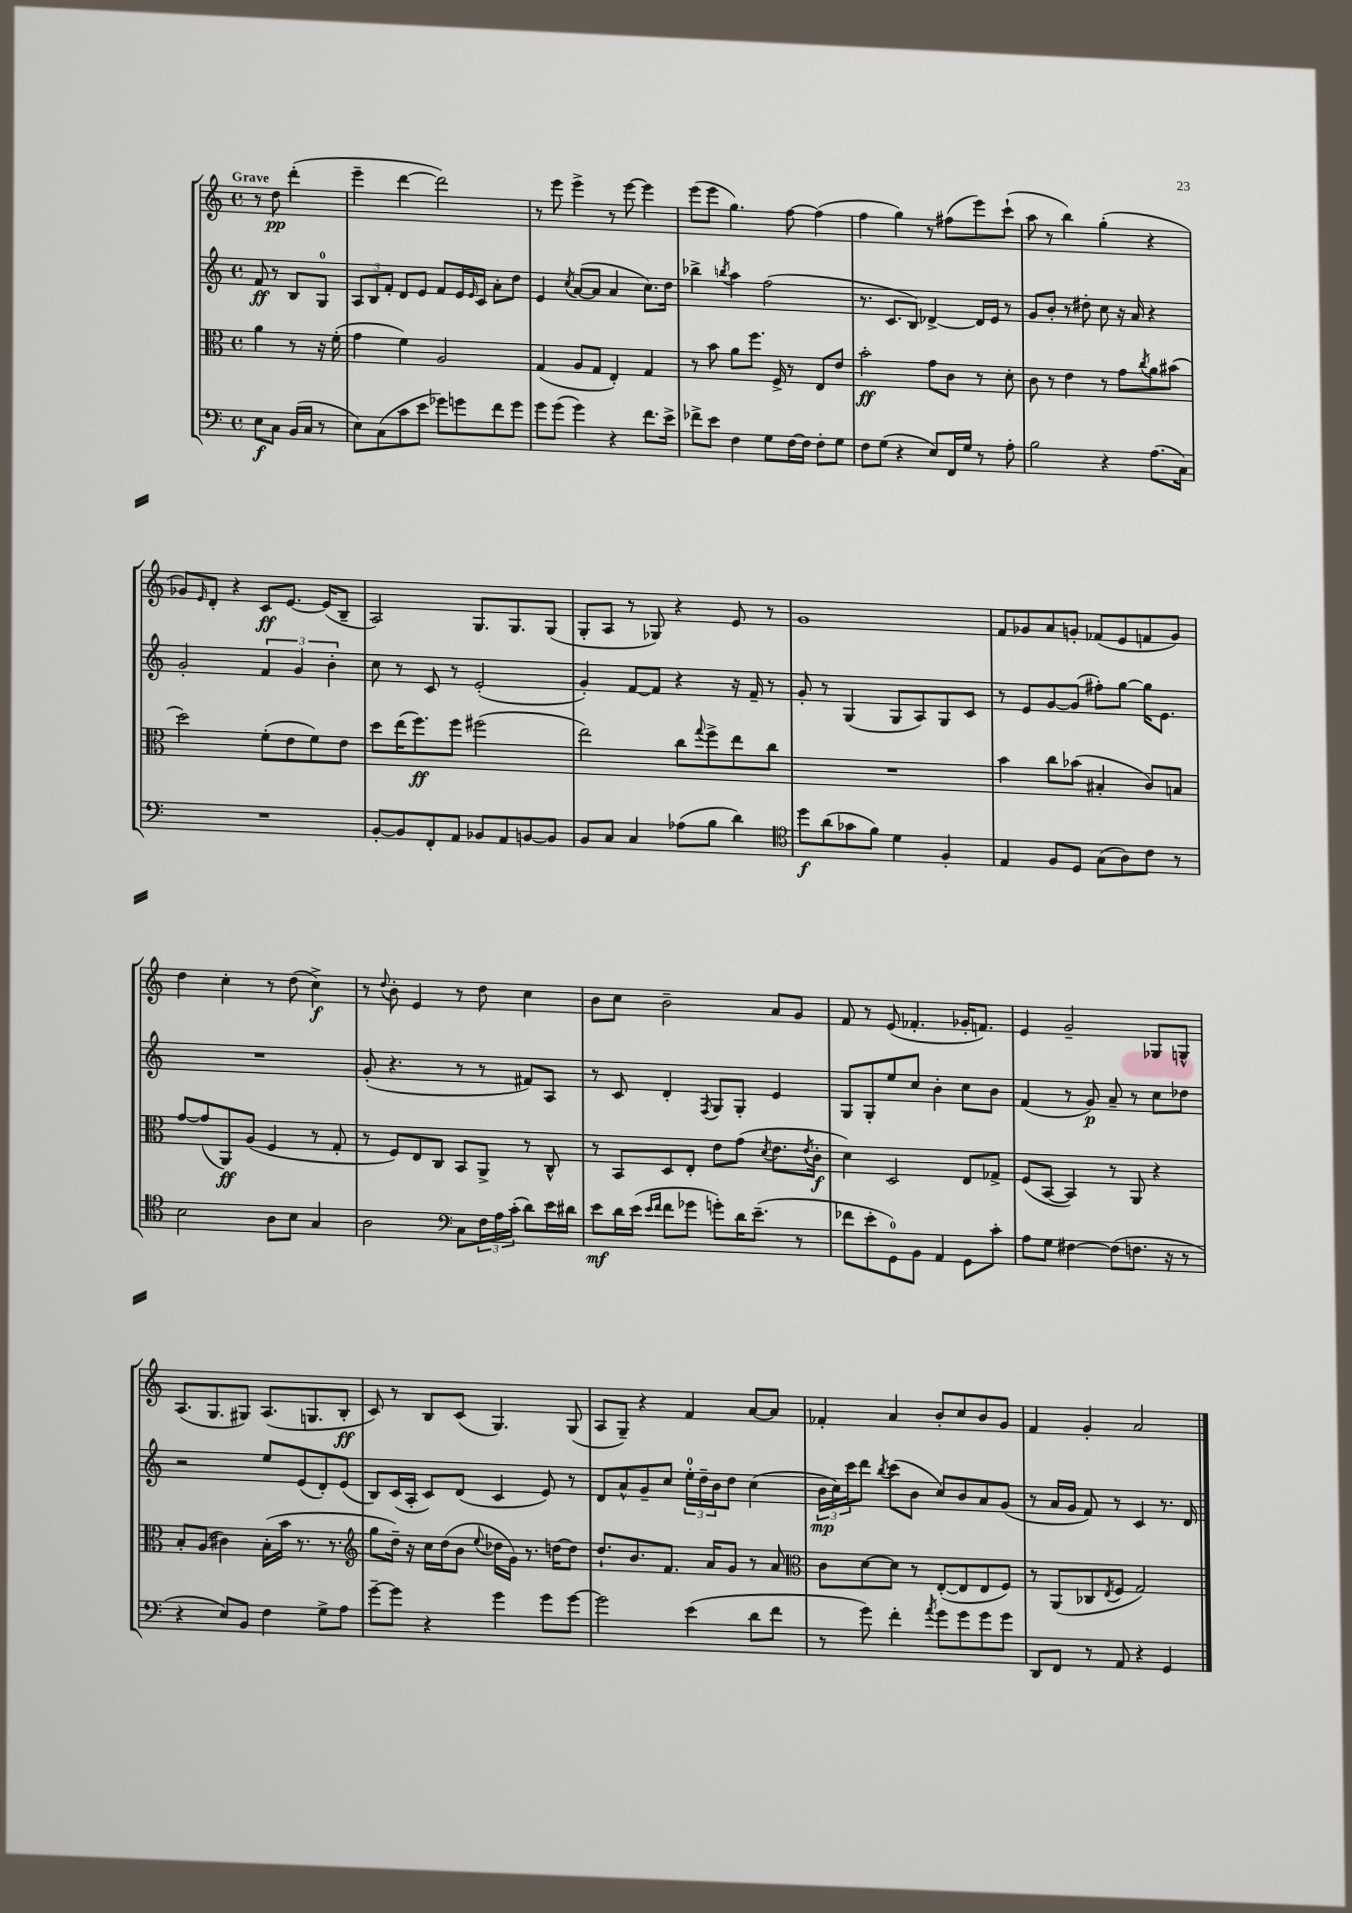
<<
\new StaffGroup <<
\new Staff = "s0" {
    \clef treble \key c \major \defaultTimeSignature \time 4/4 \partial 2 \tempo "Grave"
    r8 d''8\pp d'''4-.( |
    e'''4-- d'''4~ d'''2) |
    r8 e'''8 e'''4-> r8 e'''8~ e'''4 |
    e'''8( e'''8 g''4.) f''8~ f''4( |
    f''4 g''4) r8 fis''8( e'''8) c'''8-!( |
    a''8 r8 b''4) g''4-.( r4 |
    ges'8) \grace { e'16 } d'8-. r4 c'8\ff e'8.~ e'16( b8-- |
    a2) g8. g8. g8( |
    g8-. a8 r8 ges8) r4 e'8 r8 |
    g'1 |
    f'8 ges'8 a'8 g'8-. fes'8( e'8 f'8 g'8) |
    d''4 c''4-. r8 d''8( c''4->\f) |
    r8 \appoggiatura { d''8 } b'8-. e'4 r8 d''8 c''4 |
    b'8 c''8 b'2-- a'8 g'8 |
    f'8 r8 e'8( fes'4.-. ges'16-. f'8.) |
    e'4 g'2-- ges8 g8-^ |
    a8.( g8. gis8) a8.( g8. b8-.\ff |
    c'8) r8 b8 c'8( g4.) g8( |
    a8 g8--) r4 f'4 a'8~ a'8 |
    fes'4-. a'4 b'8-. c''8 b'8 g'8 |
    f'4 g'4-. a'2 \bar "|." |
}
\new Staff = "s1" {
    \clef treble \key c \major \defaultTimeSignature \time 4/4 \partial 2
    f'8\ff r8 b8 g8-0 |
    \tuplet 3/2 { a8 b8 f'8-. } d'8 e'8 f'8 e'16 \grace { e'16 } c'16 a'8-. d''8 |
    e'4 \acciaccatura { c''8 } a'8~( a'8 a'4 c''8.) d''16 |
    bes''4-> \acciaccatura { b''8 } a''4 f''2( |
    r8. c'8. b8) des'4~-> des'16 e'16 r8 |
    g'8 b'8-. r8 dis''8-. c''8 r16 a'16 r4 |
    g'2-. \tuplet 3/2 { f'4 g'4 b'4-. } |
    c''8 r8 c'8 r8 e'2-.( |
    g'4-.) f'8~ f'8 r4 r16 f'16-- r8 |
    g'8-. r8 g4( g8 a8) g8 c'8 |
    r8 e'8 g'8~ g'8( fis''8-.) g''8~ g''16 e'8. |
    R1 |
    g'8-.( r4. r8 r8 fis'8) a8 |
    r8 c'8 d'4-. \acciaccatura { f8 } g8 g8-. e'4 |
    g8 g8-. e''8 c''8 b'4-. c''8 b'8 |
    f'4( r8 g'8\p) a'8-- r8 c''8 des''8 |
    r2 e''8 e'8( d'8-.) e'8( |
    b8) c'16( a16-. c'8) d'8( c'4 e'8) r8 |
    d'8 a'8-^ g'8-- c''8 \tuplet 3/2 { e''16-0-. d''16-- b'16 } d''8 c''4( |
    \tuplet 3/2 { b'16\mp c''16) c'''16 } d'''8 \acciaccatura { b''8 } c'''8( b'8 c''8) b'8 a'8 g'8( |
    r8 a'16 g'16 f'8) r8 c'4 r8. d'16 \bar "|." |
}
\new Staff = "s2" {
    \clef alto \key c \major \defaultTimeSignature \time 4/4 \partial 2
    a'4 r8 r16 f'16-.( |
    g'4 f'4) a2 |
    g4( a8 g8 e4-.) g4 |
    r8 b'8 a'8 f''8. f16-> r8 e8 e'8 |
    b'2-.\ff g'8 c'8 r8 d'8-. |
    c'8 r8 e'4 r8 g'8 \acciaccatura { c''8 } a'8 bis'8( |
    d''2) f'8-.( e'8 f'8) e'8 |
    d''8 e''16( f''8.\ff) f''8 fis''2( |
    e''2) c''8 \appoggiatura { g''8 } f''8-> e''8 c''8 |
    R1 |
    b'4 c''8 bes'8( bis4-. c'8) b8 |
    g'8~ g'8( a,8\ff) a8( f4 r8 g8-. |
    r8 f8) e8 c8 b,8 a,8-> r8 c8-^ |
    r8 b,8 d8 e8-. e'8 g'8( \acciaccatura { d'8 } e'8. \acciaccatura { e'8 } c'16-.\f |
    d'4) d2 e8 ges8-> |
    f8( b,8~ b,4) r8 a,8 r4 |
    b8-. a8( cis'4) b16-.( b'16 r8. r8. |
    \clef treble g''8 d''16--) r16 c''16 d''16( b'8 \appoggiatura { e''8 } des''16 g'16) r8. d''16~ d''8 |
    d''8.-! b'8. f'8. a'16 g'8 r8 a'8 |
    \clef alto c'8 d'8~ d'8 r8 e8~-.( e8 e8 f8) |
    r8 a,8( ces8 \acciaccatura { e8 } f8 g2) \bar "|." |
}
\new Staff = "s3" {
    \clef bass \key c \major \defaultTimeSignature \time 4/4 \partial 2
    e8\f c8 b,16( c16 r8 |
    e8) c8( c'8 e'8 ges'8) g'8 f'8 g'8 |
    g'8 g'8( g'4) r4 f'8. e'16-> |
    fes'8-> e'8 f4 g8 f16~ f16 f8-. g8 |
    f8 g8( r4 e8) f,16 g16 r8 a8-. |
    b2 r4 a8.( c16) |
    R1 |
    b,8~-. b,8 f,8-. a,8 bes,8 a,8 b,8~ b,8 |
    b,8 c8 c4 aes8( b8 d'4) |
    \clef tenor d''8\f a'8( ges'8 f'8) d'4 f4-. |
    e4 f8 d8 g8( a8) c'8 r8 |
    b2 a8 b8 g4 |
    a2 \clef bass c8 \tuplet 3/2 { f16 a16 c'16-.( } d'8) e'16 dis'16 |
    e'8\mf d'16 e'16( \grace { e'16 f'16 } f'8 ges'8 g'8-.) d'16 e'8.--( r8 |
    fes'8 e'8-. g,8-0) b,8 a,4 g,8 c'8-. |
    a8 g8 fis4~ fis8( f8. r16 r8 |
    r4 e8) b,8 f4 g8-> a8 |
    g'8~-- g'8 r4 g'4 g'8 g'8~ |
    g'2 e'4( d'8 f'8 |
    r8 g'8) f'4-. \acciaccatura { a'8 } g'8 g'8 g'8 g'8 |
    d,8 f,8 r8 a,8 r4 g,4 \bar "|." |
}
>>
>>
\layout { \context { \Score \remove "Bar_number_engraver" } }
